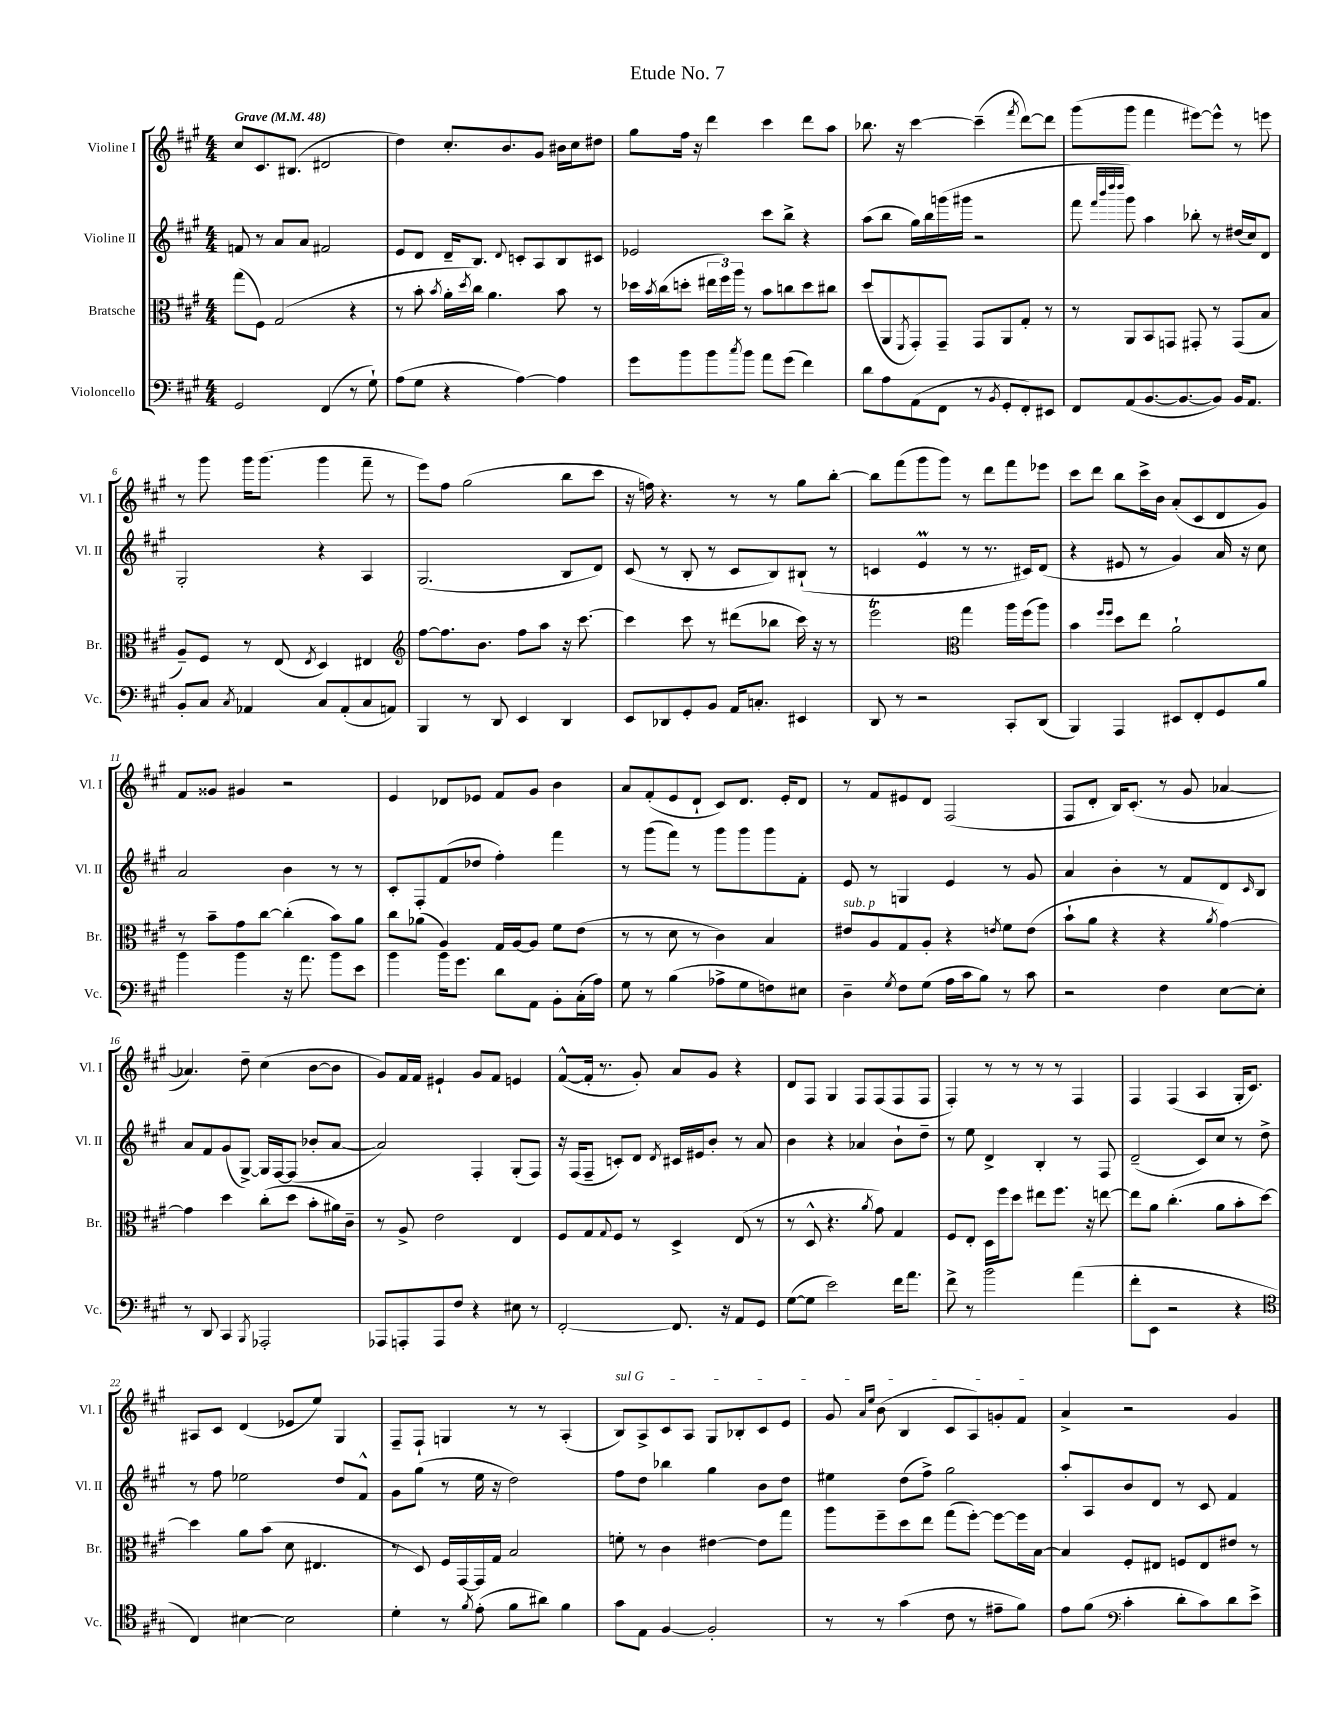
\header { title = "Etude No. 7" }
<<
\new StaffGroup <<
\new Staff = "s0" \with { instrumentName = "Violine I" shortInstrumentName = "Vl. I" } {
    \clef treble \key a \major \numericTimeSignature \time 4/4 \tempo "Grave" 4 = 48
    cis''8 cis'8. bis8.( dis'2 |
    d''4) cis''8.-. b'8. gis'8 bis'16 cis''16 dis''8 |
    gis''8 fis''16 r16 d'''4 cis'''4 d'''8 a''8 |
    bes''8. r16 cis'''4~ cis'''4--( \acciaccatura { fis'''8 } d'''8~) d'''8 |
    gis'''8( gis'''8 fis'''4 eis'''8~) eis'''8-^ r8 e'''8 |
    r8 gis'''8 gis'''16 gis'''8.( gis'''4 fis'''8-- r8 |
    e'''8) fis''8 gis''2( b''8 cis'''8 |
    r16 f''16) r4. r8 r8 gis''8 b''8~-. |
    b''8 fis'''8( gis'''8 gis'''8) r8 d'''8 fis'''8 ees'''8 |
    cis'''8 d'''8 b''8 cis'''16-> b'16 a'8-.( cis'8 d'8 gis'8) |
    fis'8 gisis'8 gis'4 r2 |
    e'4 des'8 ees'8 fis'8 gis'8 b'4 |
    a'8 fis'8-.( e'8 d'8-! cis'8) d'8. e'16-. d'8 |
    r8 fis'8 eis'8 d'8 fis2( |
    fis8 d'8-. b16) cis'8.-.( r8 gis'8 aes'4~ |
    aes'4.) d''8-- cis''4( b'8~ b'8 |
    gis'8) fis'16 fis'16 eis'4-! gis'8 fis'8 e'4 |
    fis'8~-^( fis'16-. r8. gis'8-.) a'8 gis'8 r4 |
    d'8 fis8 gis4 fis8 fis8( fis8 fis8 |
    fis4-.) r8 r8 r8 r8 fis4 |
    fis4 fis4( a4 gis16-. cis'8.) |
    ais8 cis'8 d'4( ees'8 e''8) gis4 |
    fis8-- fis8-! g4 r8 r8 a4-.( |
    \once \override TextSpanner.bound-details.left.text = \markup { \italic "sul G" } b8\startTextSpan) a8-> cis'8 a8 gis8 bes8-. cis'8 e'8 |
    gis'8 \grace { a'16 e''16 } b'8( b4 cis'8 a8) g'8-. fis'8\stopTextSpan |
    a'4-> r2 gis'4 \bar "|." |
}
\new Staff = "s1" \with { instrumentName = "Violine II" shortInstrumentName = "Vl. II" } {
    \clef treble \key a \major \numericTimeSignature \time 4/4
    f'8 r8 a'8 a'8 fis'2 |
    e'8 d'8 d'16-- b8. \appoggiatura { d'8 } c'8-. a8 b8 cis'8 |
    ees'2 cis'''8 b''8-> r4 |
    a''8( b''8 gis''16) b''16 g'''16( gis'''16 r2 |
    fis'''8 \grace { fis'''32 b'''32 d''''32 d''''32 } gis'''8) a''4 bes''8-. r8 dis''16( cis''16) d'8 |
    gis2-. r4 a4 |
    gis2.( b8 d'8) |
    cis'8( r8 b8-. r8 cis'8 b8) bis8-!( r8 |
    c'4 e'4\prall r8 r8. cis'16) d'8( |
    r4 eis'8 r8 gis'4) a'16 r16 cis''8 |
    a'2 b'4 r8 r8 |
    cis'8-. fis8-. fis'8( des''8 fis''4-.) fis'''4 |
    r8 gis'''8( fis'''8) r8 gis'''8 gis'''8 gis'''8 fis'8-. |
    e'8 r8 g4 e'4 r8 gis'8 |
    a'4 b'4-. r8 fis'8 d'8 \grace { cis'16 } b8 |
    a'8 fis'8 gis'8( gis8~->) gis16 fis16~ fis8( bes'8-. a'8~ |
    a'2) fis4-. gis8-.( fis8) |
    r16 fis16( fis8-- c'8-.) d'8 \acciaccatura { d'8 } cis'16 eis'16 b'8-. r8 a'8 |
    b'4 r4 aes'4 b'8-! d''8-- |
    r8 e''8 d'4-> b4-. r8 fis8 |
    d'2--( cis'8) cis''8 r8 d''8-> |
    r8 fis''8 ees''2 d''8 fis'8-^ |
    gis'8 gis''8( r8 e''16 r16 d''2) |
    fis''8 d''8 bes''4 gis''4 b'8 d''8 |
    eis''4 d''8( fis''8->) gis''2 |
    a''8-. a8 b'8 d'8 r8 cis'8 fis'4 \bar "|." |
}
\new Staff = "s2" \with { instrumentName = "Bratsche" shortInstrumentName = "Br." } {
    \clef alto \key a \major \numericTimeSignature \time 4/4
    gis''8( fis8) gis2( r4 |
    r8 b'8-. \acciaccatura { b'8 } a'16-. \acciaccatura { d''8 } cis''16) a'4. b'8 r8 |
    des''16 \acciaccatura { b'8 } cis''16( d''8-. \tuplet 3/2 { eis''16 fis''16) a''16 } r8 b'8 c''8 d''8 cis''8 |
    d''8( a,8 \acciaccatura { fis,8 } gis,8-.) gis,8-- gis,8 a,8 gis8-. r8 |
    r8 a,8 b,8 g,8 gis,8-. r8 gis,8( b8 |
    a8--) fis8 r8 e8( \acciaccatura { e8 } d4) eis4 |
    \clef treble fis''8~ fis''8. b'8. fis''8 a''8 r16 cis'''8.~ |
    cis'''4 cis'''8 r8 dis'''8( bes''8 cis'''16) r16 r8 |
    e'''2\trill \clef alto gis''4 a''16 fis''16( a''8) |
    b'4 \grace { fis''16 fis''16 } d''8 e''8 a'2-! |
    r8 b'8-- gis'8 cis''8~ cis''4-.( b'8) a'8 |
    cis''8 aes'8( a4) gis16 a16~ a8 fis'8 e'8( |
    r8 r8 d'8 r8 cis'4) b4 |
    eis'8^\markup { \italic "sub. p" } a8 gis8 a8-. r4 \acciaccatura { e'8 } fis'8 e'8( |
    b'8-! a'8 r4 r4 \acciaccatura { a'8 } gis'4~) |
    gis'4 d''4 cis''8-.( d''8 b'8-. ais'16) cis'16-- |
    r8 a8-> e'2 e4 |
    fis8 gis8 \appoggiatura { gis8 } fis8 r8 d4-> e8( r8 |
    r8 d8-^ r4. \acciaccatura { a'8 } gis'8) gis4 |
    fis8 e8-. d16 fis''16 d''8 eis''8 fis''8. r16 e''8~ |
    e''8 a'8 cis''4.-.( a'8 b'8-. d''8~) |
    d''4 a'8 b'8( d'8 eis4. |
    r8 d8) fis16 gis,16~ gis,16 gis16 b2 |
    f'8-. r8 cis'4 eis'4~ eis'8 gis''8 |
    a''8 fis''8-- d''8 e''8 gis''8( fis''8~-.) fis''8~ fis''16 b16~ |
    b4 fis8-. eis8 f8 eis8 eis'8 r8 \bar "|." |
}
\new Staff = "s3" \with { instrumentName = "Violoncello" shortInstrumentName = "Vc." } {
    \clef bass \key a \major \numericTimeSignature \time 4/4
    gis,2 fis,4( r8 gis8-!) |
    a8( gis8 r4 a4~) a4 |
    gis'8 b'8 b'8 \acciaccatura { cis''8 } b'8 a'8 gis'8( fis'4) |
    d'8 a8 a,8( fis,8 r8 \acciaccatura { b,8 } gis,8-. fis,8-.) eis,8 |
    fis,8 a,8( b,8.~ b,8.~ b,8) b,16 a,8. |
    b,8-. cis8 \acciaccatura { cis8 } aes,4 cis8 aes,8-.( cis8 a,8) |
    b,,4 r8 d,8 e,4 d,4 |
    e,8 des,8 gis,8-. b,8 a,16 c8.-. eis,4 |
    d,8 r8 r2 cis,8-. d,8( |
    b,,4) a,,4 eis,8 fis,8-. gis,8 b8 |
    b'4 b'4 r16 a'8. b'8 e'8 |
    b'4 b'16 gis'8. d'8 a,8 b,8-. cis16-.( a16) |
    gis8 r8 b4( aes8-> gis8 f8) eis8 |
    d4-- \acciaccatura { gis8 } fis8 gis8( a16 cis'16 b8) r8 cis'8 |
    r2 fis4 e8~ e8-. |
    r8 d,8 cis,4 \acciaccatura { b,,8 } aes,,2-. |
    aes,,8 a,,8-. a,,8 fis8 r4 eis8 r8 |
    fis,2~-. fis,8. r16 a,8 gis,8 |
    gis8~( gis8 e'2) fis'16 a'8. |
    fis'8-> r8 b'2 a'4( |
    fis'8-. e,8 r2 r4 |
    \clef tenor cis4) bis4~ bis2 |
    d'4-. r8 \acciaccatura { fis'8 } e'8-.( fis'8 ais'8) fis'4 |
    gis'8 e8 fis4~ fis2-. |
    r8 r8 gis'4( cis'8 r8 eis'8-- fis'8) |
    e'8 fis'8( \clef bass cis'4-. d'8-. cis'8) d'8 e'8-> \bar "|." |
}
>>
>>
